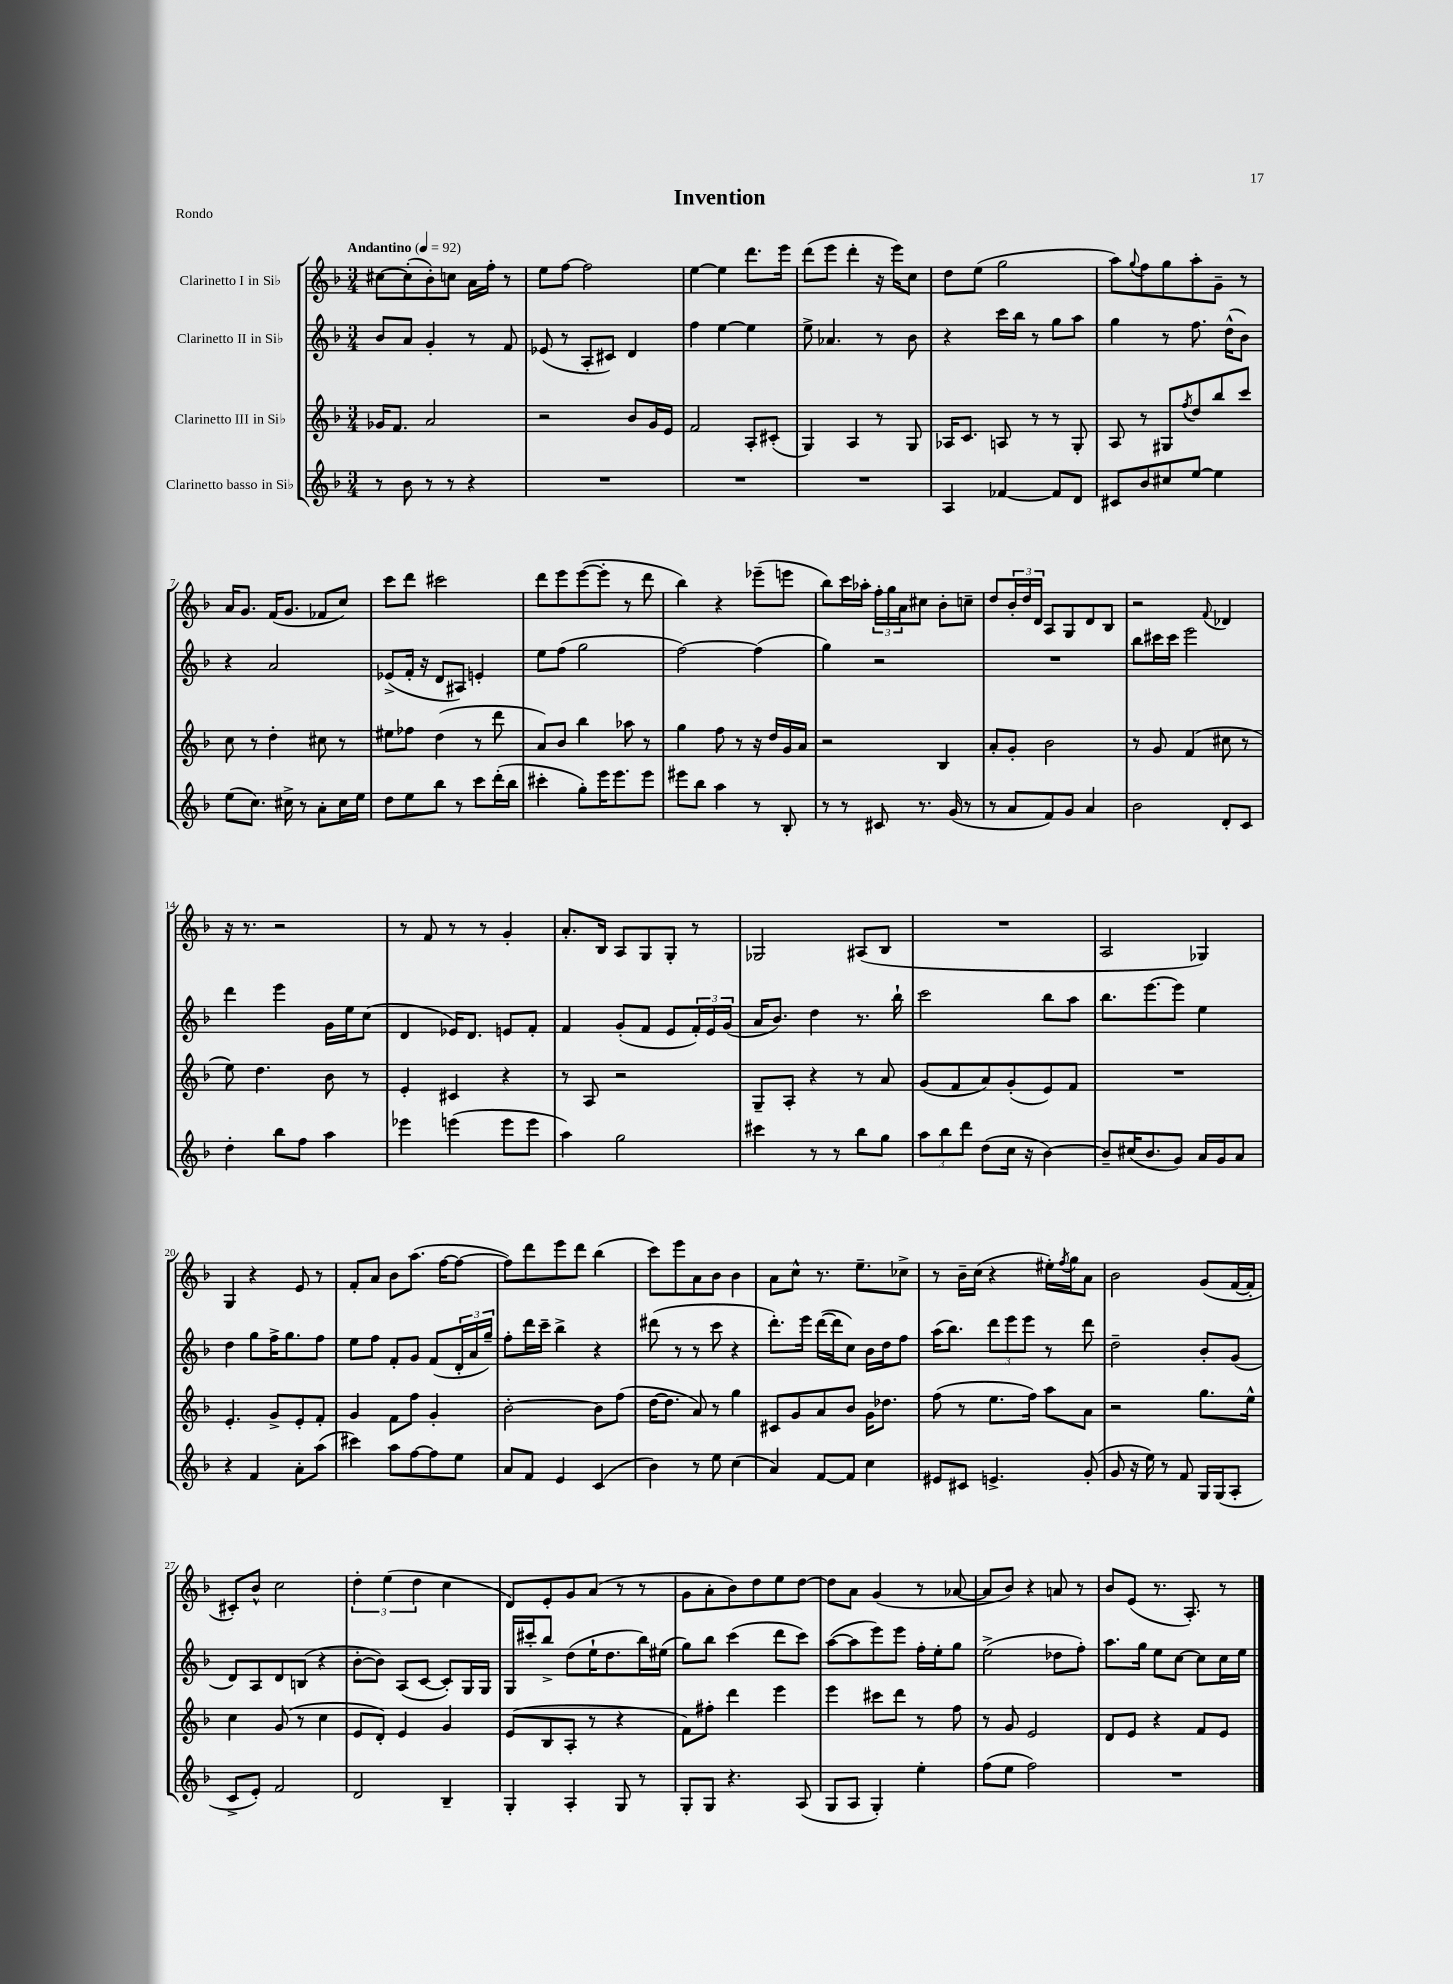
\header { title = "Invention" piece = "Rondo" }
<<
\new StaffGroup <<
\new Staff = "s0" \with { instrumentName = "Clarinetto I in Sib" } {
    \clef treble \key f \major \numericTimeSignature \time 3/4 \tempo "Andantino" 4 = 92
    cis''8~ cis''8-.( bes'8-.) c''8 a'16 f''16-. r8 |
    e''8 f''8~ f''2 |
    e''4~ e''4 d'''8. e'''16 |
    d'''8( e'''8 d'''4-. r16 e'''16) c''8 |
    d''8 e''8( g''2 |
    a''8) \appoggiatura { g''8 } f''8 g''8 a''8-. g'8-- r8 |
    a'16 g'8. f'16( g'8. fes'8 c''8) |
    c'''8 d'''8 cis'''2 |
    d'''8 e'''8 e'''8~( e'''8-. r8 d'''8 |
    bes''4) r4 ees'''8--( e'''8 |
    bes''8) c'''16 aes''16-. \tuplet 3/2 { f''16-. g''16 a'16 } cis''8 bes'8-. c''8-- |
    d''8 \tuplet 3/2 { bes'16-. d''16 d'16 } a8 g8 d'8 bes8 |
    r2 \appoggiatura { f'8 } des'4 |
    r16 r8. r2 |
    r8 f'8 r8 r8 g'4-. |
    a'8.-. bes16 a8 g8 g8-. r8 |
    ges2 ais8( bes8 |
    R2. |
    a2 ges4) |
    g4 r4 e'8 r8 |
    f'8-. a'8 bes'8 a''8.( f''16~ f''8~ |
    f''8) d'''8 e'''8 d'''8 bes''4( |
    c'''8) e'''8 a'8 bes'8 bes'4 |
    a'8 c''8-^ r8. e''8.-- ces''8-> |
    r8 bes'16-- c''16( r4 eis''16-.) \acciaccatura { f''8 } g''16 a'8 |
    bes'2 g'8( f'16~ f'16-. |
    cis'8-.) bes'8-^ c''2 |
    \tuplet 3/2 { d''4-. e''4( d''4 } c''4 |
    d'8) e'8-. g'8 a'8( r8 r8 |
    g'8 a'8-. bes'8) d''8 e''8 d''8~ |
    d''8 a'8 g'4( r8 aes'8~ |
    aes'8 bes'8) r4 a'8 r8 |
    bes'8 e'8( r8. a8.-.) r8 \bar "|." |
}
\new Staff = "s1" \with { instrumentName = "Clarinetto II in Sib" } {
    \clef treble \key f \major \numericTimeSignature \time 3/4
    bes'8 a'8 g'4-. r8 f'8 |
    ees'8( r8 a8-. cis'8) d'4 |
    f''4 e''4~ e''4 |
    e''8-> aes'4. r8 bes'8 |
    r4 c'''16 bes''16 r8 g''8 a''8 |
    g''4 r8 f''8. d''16-^( bes'8) |
    r4 a'2 |
    ees'8->( f'16-. r16 d'8 ais8) e'4-. |
    e''8 f''8( g''2 |
    f''2~) f''4( |
    g''4) r2 |
    R2. |
    bes''8 cis'''16 cis'''16 e'''2 |
    d'''4 e'''4 g'16 e''16 c''8( |
    d'4 ees'16) d'8. e'8 f'8-. |
    f'4 g'8-.( f'8 e'8 \tuplet 3/2 { f'16-.) e'16 g'16( } |
    a'16 bes'8.) d''4 r8. bes''16-! |
    c'''2 bes''8 a''8 |
    bes''8. e'''8.~ e'''8 e''4 |
    d''4 g''8 f''16-> g''8. f''8 |
    e''8 f''8 f'8-. g'8 f'8( \tuplet 3/2 { d'16-. a'16 g''16--) } |
    f''8-. d'''16 c'''16-- bes''4-> r4 |
    dis'''8( r8 r8 c'''8 r4 |
    d'''8.-.) e'''16 d'''16~( d'''16 c''8) bes'16 d''16 f''8 |
    a''16( bes''8.) \tuplet 3/2 { d'''8 e'''8 e'''8 } r8 d'''8 |
    d''2-- bes'8-. g'8( |
    d'8) a8 d'8 b8( r4 |
    bes'8~-. bes'8) a8( c'8~ c'8-.) g16 g16 |
    g16 cis'''16-. bes''8-> d''8( e''16-! d''8. bes''16) eis''16( |
    g''8) bes''8 c'''4( d'''8 c'''8) |
    a''8~( a''8 e'''8) e'''8 f''16-. e''16-. g''8 |
    e''2->( des''8 f''8-.) |
    a''8. g''16 e''8 c''8~ c''8 c''16 e''16 \bar "|." |
}
\new Staff = "s2" \with { instrumentName = "Clarinetto III in Sib" } {
    \clef treble \key f \major \numericTimeSignature \time 3/4
    ges'16 f'8. a'2 |
    r2 bes'8 g'16 e'16 |
    f'2 a8-. cis'8-.( |
    g4) a4 r8 g8 |
    aes16 c'8. a8 r8 r8 g8-. |
    a8 r8 gis8 \acciaccatura { f''8 } d''8 bes''8 c'''8 |
    c''8 r8 d''4-. cis''8 r8 |
    eis''8 fes''8 d''4( r8 d'''8 |
    a'8) bes'8 bes''4 aes''8 r8 |
    g''4 f''8 r8 r16 d''16 g'16 a'16 |
    r2 bes4 |
    a'8-. g'8-. bes'2 |
    r8 g'8 f'4( cis''8 r8 |
    e''8) d''4. bes'8 r8 |
    e'4-. cis'4 r4 |
    r8 a8 r2 |
    g8-- a8-. r4 r8 a'8 |
    g'8( f'8 a'8) g'8-.( e'8) f'8 |
    R2. |
    e'4.-. g'8-> e'8-. f'8-. |
    g'4 f'8 f''8 g'4-. |
    bes'2~-. bes'8 f''8( |
    d''16~ d''8. a'8) r8 g''4 |
    cis'8 g'8 a'8 bes'8 g'16 des''8. |
    f''8( r8 e''8. f''16) a''8 a'8 |
    r2 g''8. e''16-^ |
    c''4 g'8( r8 c''4 |
    e'8 d'8-.) e'4 g'4 |
    e'8( bes8 a8-. r8 r4 |
    f'8) fis''8-. d'''4 e'''4 |
    e'''4 cis'''8 d'''8 r8 f''8 |
    r8 g'8 e'2 |
    d'8 e'8 r4 f'8 e'8 \bar "|." |
}
\new Staff = "s3" \with { instrumentName = "Clarinetto basso in Sib" } {
    \clef treble \key f \major \numericTimeSignature \time 3/4
    r8 bes'8 r8 r8 r4 |
    R2. |
    R2. |
    R2. |
    a4 fes'4~ fes'8 d'8 |
    cis'8 bes'8 cis''8 e''8~ e''4 |
    e''8( c''8.) cis''16-> r8 a'8-. cis''16 e''16 |
    d''8 e''8 bes''8 r8 c'''8 d'''16-.( bes''16 |
    cis'''4-. g''8-.) e'''16 e'''8. e'''8 |
    eis'''8 bes''8 a''4 r8 bes8-. |
    r8 r8 cis'8 r8. g'16( r8 |
    r8 a'8 f'8) g'8 a'4 |
    bes'2 d'8-. c'8 |
    d''4-. bes''8 f''8 a''4 |
    ees'''4 e'''4( e'''8 e'''8 |
    a''4) g''2 |
    cis'''4 r8 r8 bes''8 g''8 |
    \tuplet 3/2 { a''8 bes''8 d'''8 } d''8( c''16 r16 bes'4~) |
    bes'8-- cis''16( bes'8. g'8) a'16 g'16 a'8 |
    r4 f'4 a'8-. a''8( |
    cis'''4) a''8 f''8~ f''8 e''8 |
    a'8 f'8 e'4 c'4( |
    bes'4) r8 e''8 c''4( |
    a'4) f'8~ f'8 c''4 |
    eis'8 cis'8 e'4.-> g'8-.( |
    g'8 r16 e''16) r8 f'8 g16 g16( a8-. |
    c'8-> e'8-.) f'2 |
    d'2 bes4-- |
    g4-. a4-. g8 r8 |
    g8-. g8 r4. a8( |
    g8 a8 g4-.) e''4-. |
    f''8( e''8 f''2) |
    R2. \bar "|." |
}
>>
>>
